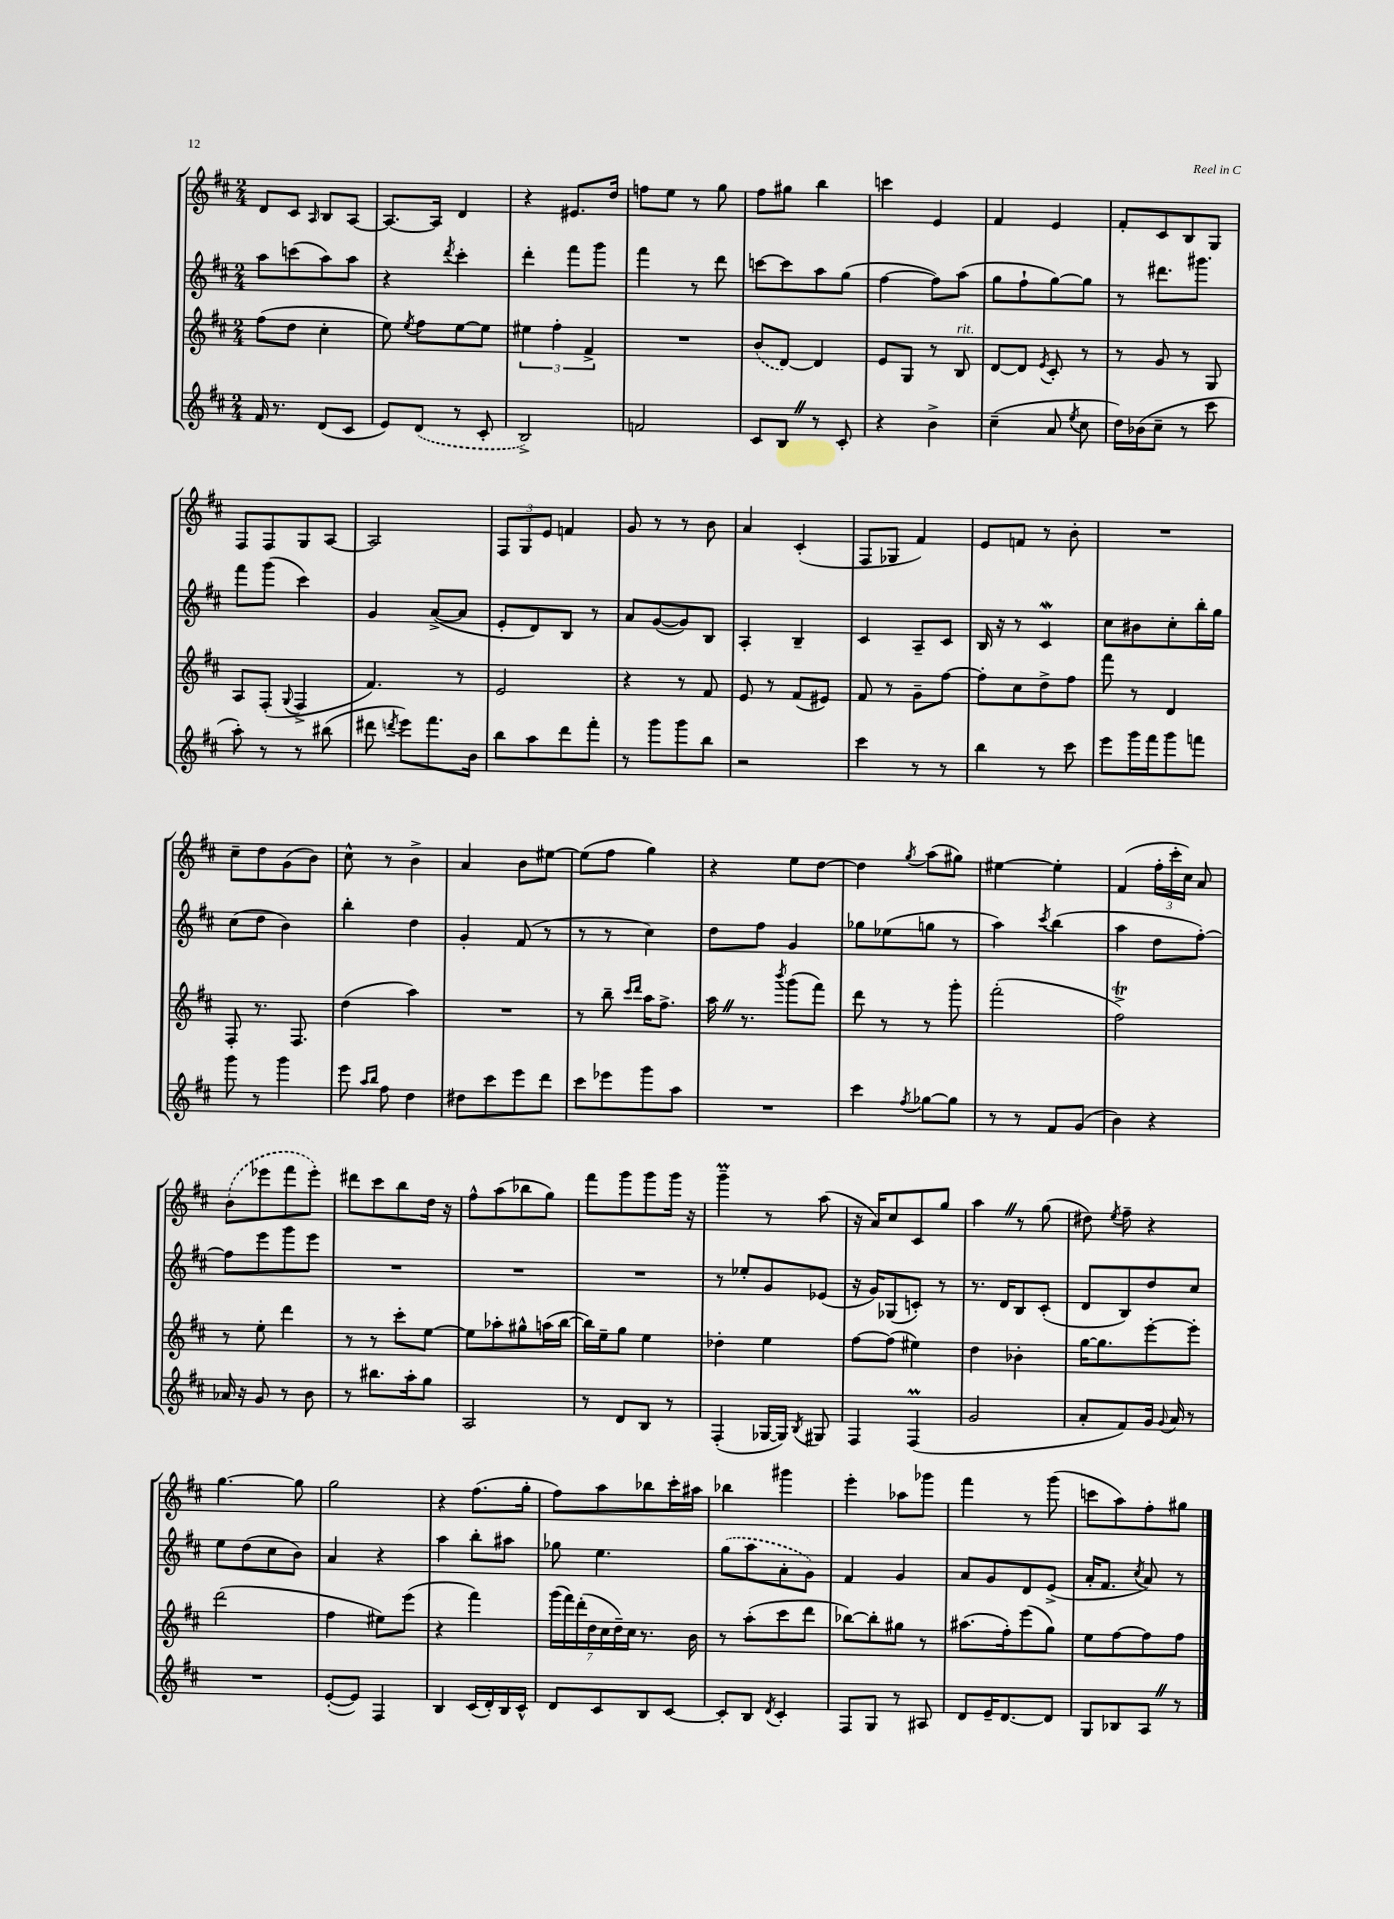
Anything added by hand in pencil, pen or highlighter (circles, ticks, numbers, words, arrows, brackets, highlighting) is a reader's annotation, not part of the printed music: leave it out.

**kern	**kern	**kern	**kern
*part4	*part3	*part2	*part1
*staff4	*staff3	*staff2	*staff1
*clefG2	*clefG2	*clefG2	*clefG2
*k[f#c#]	*k[f#c#]	*k[f#c#]	*k[f#c#]
*M2/4	*M2/4	*M2/4	*M2/4
=10	=10	=10	=10
16f#/	(8ff#\L	8aa\L	8d/L
8.r	.	.	.
.	8dd\J	(8cccn\	8c#/J
.	.	.	16qqA/
(8d/L	4cc#'\	8aa\)	8B/L
8c#/J	.	8aa\J	[8A/J
=11	=11	=11	=11
8e/L)	8ee\)	4r	8.A/L_
.	8qee/	.	.
(8d/J	8ff#\L	.	.
.	.	.	16A/Jk]
.	.	8qddd/	.
8r	[8ee\	4ccc#'\	4d/
8c#'/	8ee\J]	.	.
=12	=12	=12	=12
2B^/)	6ee#X\	4ddd'\	4r
.	6ff#'\	.	.
.	.	8fff#\L	8.e#X/L
.	6f#^/	.	.
.	.	8ggg\J	.
.	.	.	16dd/Jk
=13	=13	=13	=13
2fn/	2r	4fff#\	8ffn\L
.	.	.	8ee\J
.	.	8r	8r
.	.	8ddd\	8gg\
=14	=14	=14	=14
8c#/L	(8b/L	[8cccn\L	8ff#\L
8BZ/J	[8d/J)	8ccc\]	8gg#X\J
8r	4d/]	8aa\	4bb\
8c#'/	.	(8gg\J	.
=15	=15	=15	=15
4r	8e/L	[4ff#\	4cccn\
.	8G/J	.	.
4b^\	8r	8ff#\L])	4e/
!	!LO:TX:a:i:t=rit.	!	!
.	8B/	(8aa\J	.
=16	=16	=16	=16
(4cc#~\	[8d/L	8gg\L	4f#/
.	8d/J]	8ff#`\	.
.	8qe/	.	.
8a/	8c#'/	[8gg\)	4e/
8qee/	.	.	.
8cc#\	8r	8gg\J]	.
=17	=17	=17	=17
16dd\LL)	8r	8r	8f#'/L
(16b-X\J	.	.	.
8cc#~\J	8g/	8.ddd#X\L	8c#/
8r	8r	.	8B/
.	.	8.ggg#X\J	.
8ccc#\	8G/	.	8G/J
!!LO:LB:g=z
=18	=18	=18	=18
8aa'\)	8A/L	8fff#\L	8F#/L
8r	(8F#'/J	(8ggg\J	8F#/
.	8qqG/	.	.
8r	4F#^/	4ccc#\)	8G/
(8bb#X\	.	.	[8A/J
=19	=19	=19	=19
8ddd#X\	4.f#/)	4g/	2A/]
8qdddn/	.	.	.
8eee\L)	.	.	.
8.fff#\	.	([8a^/L	.
.	8r	8a/J]	.
16b\Jk	.	.	.
=20	=20	=20	=20
8bb\L	2e/	8e'/L	12F#/L
.	.	.	12G/
8aa\	.	8d/)	.
.	.	.	12e/J
8ddd\	.	8B/J	4fn/
8fff#'\J	.	8r	.
=21	=21	=21	=21
8r	4r	8a/L	8g/
8ggg\L	.	([8g/	8r
8ggg\	8r	8g/])	8r
8bb\J	8f#/	8B/J	8b\
=22	=22	=22	=22
2r	8e/	4A'/	4a/
.	8r	.	.
.	(8f#/L	4B~/	(4c#'/
.	8e#X/J)	.	.
=23	=23	=23	=23
4ccc#\	8f#/	4c#/	8F#/L
.	8r	.	8G-X/J
8r	8g~\L	8A~/L	4f#/)
8r	[8ff#\J	8c#/J	.
=24	=24	=24	=24
4bb\	8ff#'\L]	16B/	8e/L
.	.	16r	.
.	8cc#\	8r	8fn/J
8r	8dd^\	4c#W/	8r
8ccc#\	8ff#\J	.	8b'\
=25	=25	=25	=25
8eee\L	8fff#\	8cc#\L	2r
16ggg\L	8r	8b#X\	.
16fff#\J	.	.	.
8ggg\	4d/	8cc#'\	.
8fffn\J	.	16bb'\L	.
.	.	16gg\JJ	.
!!LO:LB:g=z
=26	=26	=26	=26
8ggg\	8F#'/	(8cc#\L	8cc#~\L
8r	8.r	8dd\J	8dd\
4ggg\	.	4b\)	(8g\
.	8.F#/	.	.
.	.	.	8b\J)
=27	=27	=27	=27
8eee\	(4dd\	4bb'\	8cc#^^\
16qqaa/LL	.	.	.
16qqbb/JJ	.	.	.
8ff#\	.	.	8r
4dd\	4aa\)	4dd\	4b^\
=28	=28	=28	=28
8dd#X\L	2r	4g'/	4a/
8ccc#\	.	.	.
8eee\	.	(8f#/	8b\L
8ddd\J	.	8r	[8ee#X\J
=29	=29	=29	=29
8ccc#\L	8r	8r	(8ee#\L]
8eee-X\	8bb~\	8r	8ff#\J
.	16qqccc#/LL	.	.
.	16qqddd/JJ	.	.
8ggg\	16aa\KL	4cc#\)	4gg\)
.	8.ff#^\J	.	.
8aa\J	.	.	.
=30	=30	=30	=30
2r	16aaZ\	8dd\L	4r
.	8.r	.	.
.	.	8ff#\J	.
.	8qbbb/	.	.
.	(8ggg\L	4g/	8ee\L
.	8fff#\J)	.	[8dd\J
=31	=31	=31	=31
4ccc#\	8ddd\	8gg-X\L	4dd\]
.	8r	(8ee-X\	.
8qff#/	.	.	8qgg/
[8gg-X\L	8r	8ggn\J	(8aa\L
8gg-\J]	8ggg'\	8r	8gg#X\J)
=32	=32	=32	=32
8r	(2fff#'\	4aa\)	[4ee#X\
8r	.	.	.
.	.	8qccc#/	.
8f#/L	.	(4bb\	4ee#'\]
(8g/J	.	.	.
=33	=33	=33	=33
4b\)	2ff#t^\)	4aa\	(4f#/
4r	.	8dd\L	24ff#'\LL
.	.	.	24ccc#'\
.	.	.	24cc#\JJ)
.	.	[8ff#'\J)	8a/
!!LO:LB:g=z
=34	=34	=34	=34
16a-X/	8r	8ff#\L]	(8b\L
16r	.	.	.
8g/	8ee'\	8eee\	8eee-X\
8r	4ddd\	8ggg\	8fff#\
8b\	.	8eee\J	8eee-'\J)
=35	=35	=35	=35
8r	8r	2r	8ddd#X\L
8.bb#X\L	8r	.	8ccc#\
.	8ccc#'\L	.	8bb\
16aa'\k	.	.	.
8gg\J	[8ee\J	.	16dd\Jk
.	.	.	16r
=36	=36	=36	=36
2A/	8ee\L]	2r	8ff#^^\L
.	8aa-X'\	.	(8aa\
.	8gg#X^^\	.	8bb-X\
.	(16aan\L	.	8gg\J)
.	[16bb\JJ	.	.
=37	=37	=37	=37
8r	16bb\LL])	2r	8fff#\L
.	16ee~\J	.	.
8d/L	8gg\J	.	8ggg\
8B/J	4ee\	.	8ggg\
8r	.	.	16ggg\Jk
.	.	.	16r
=38	=38	=38	=38
(4F#'/	4dd-X'\	8r	4gggM~\
.	.	8ee-X'/L	.
[16G-X/LL	4ee\	8g/	8r
16G-/JJ])	.	.	.
8qB/	.	.	.
8G#X/	.	(8e-X/J	(8aa\
=39	=39	=39	=39
4F#/	[8ff#\L	16r	16r
.	.	16g/KL)	16a/KL)
.	(8ff#\J]	(8G-X/	8cc#/
(4F#m/	4ee#X\)	8cn'/J)	8c#/
.	.	8r	8gg/J
=40	=40	=40	=40
2g/	4dd\	8.r	4aaZ\
.	.	16d/KL	.
.	4b-X'\	8B/	8r
.	.	(8c#'/J	(8gg\
=41	=41	=41	=41
8a'/L	[16gg\KL	8d/L	8dd#X\)
.	8.gg\]	.	.
.	.	.	8qee/
8f#/)	.	8B/)	8ff#~\
16g/Jk	[8eee'\	8dd/	4r
8qqg/	.	.	.
16a/	.	.	.
8r	8eee'\J]	8cc#/J	.
!!LO:LB:g=z
=42	=42	=42	=42
2r	(2ddd\	8ee\L	[4.gg\
.	.	(8dd\	.
.	.	8cc#\	.
.	.	8b\J)	8gg\]
=43	=43	=43	=43
([8e'/L	4ff#\	4a/	2gg\
8e/J])	.	.	.
4F#/	8ee#X\L)	4r	.
.	(8eee\J	.	.
=44	=44	=44	=44
4B/	4r	4aa\	4r
(16c#/LL	4fff#\)	8bb'\L	(8.ff#\L
16d'/)	.	.	.
16B/	.	8aa#X\J	.
16c#^^/JJ	.	.	16gg'\Jk
=45	=45	=45	=45
8d/L	(28ggg\LL	8gg-X\	8ff#\L)
.	28fff#\)	.	.
.	(28ddd'\	.	.
.	28dd\	.	.
8c#/	.	4.ee\	8aa\
.	28cc#\	.	.
.	28dd~\)	.	.
.	28cc#\JJ	.	.
8B/	8.r	.	8bb-X\
[8c#/J	.	.	16ccc#'\L
.	16b\	.	16aa#X\JJ
=46	=46	=46	=46
8c#'/L]	8r	(8gg\L	4bb-X\
8B/J	(8aa'\L	8aa\	.
8qd/	.	.	.
4c#'/	8ccc#\	8a'\	4ggg#X\
.	8ddd\J	8g\J)	.
=47	=47	=47	=47
8F#/L	[8bb-X\L)	4f#/	4eee'\
8G/J	8bb-'\]	.	.
8r	8gg#X\J	4g/	8aa-X\L
8A#X/	8r	.	8ggg-X\J
=48	=48	=48	=48
8d/L	(8.aa#X\L	8a/L	4fff#\
16e~/K	.	8g/	.
[8.d/	16ff#'\k)	.	.
.	(8eee\	8d/	8r
8d/J]	8gg\J)	(8e^/J	(8ggg\
=49	=49	=49	=49
8G/L	8ee\L	16a'/KL	8cccn\L
.	.	8.f#/J	.
8B-X/	[8ff#\	.	8aa\)
.	.	8qcc#/	.
8AZ/J	8ff#\]	8a/)	8ff#'\
8r	8ff#\J	8r	8gg#X\J
==	==	==	==
*-	*-	*-	*-
